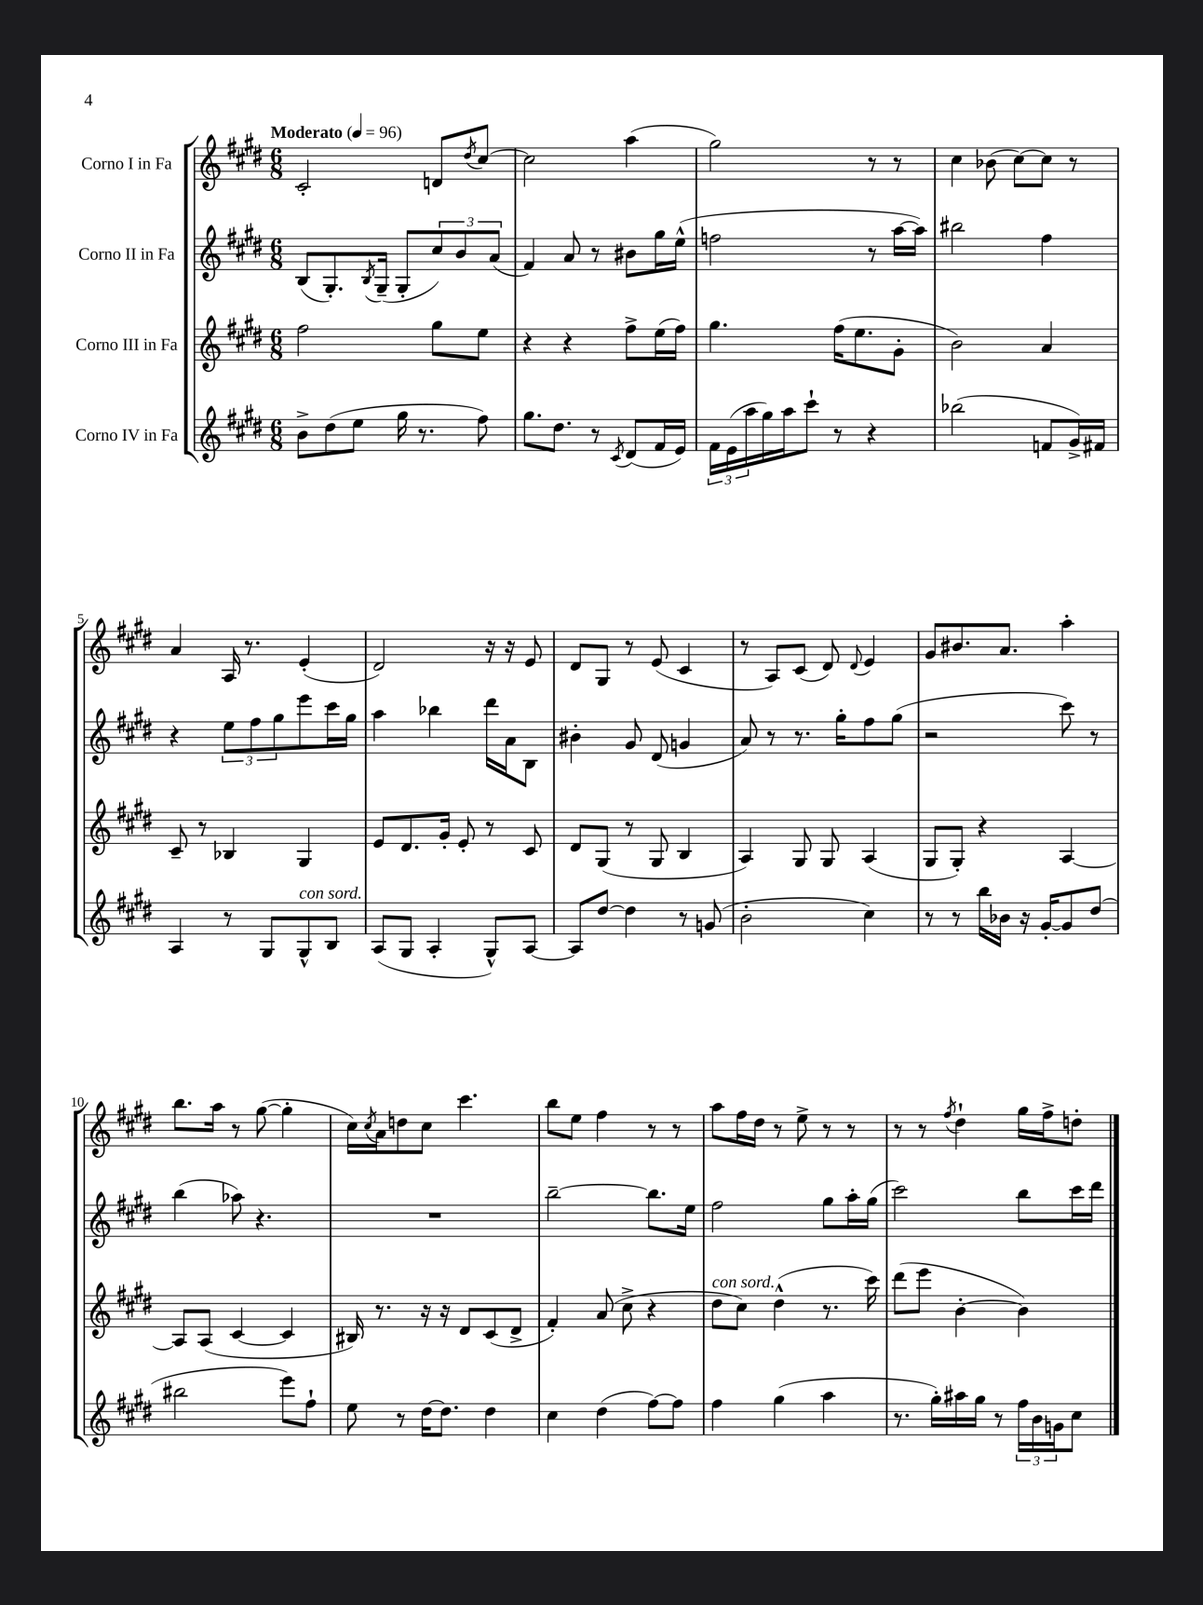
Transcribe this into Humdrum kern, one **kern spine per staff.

**kern	**kern	**kern	**kern
*staff4	*staff3	*staff2	*staff1
*clefG2	*clefG2	*clefG2	*clefG2
*k[f#c#g#d#]	*k[f#c#g#d#]	*k[f#c#g#d#]	*k[f#c#g#d#]
*M6/8	*M6/8	*M6/8	*M6/8
*MM96	*MM96	*MM96	*MM96
8b^\L	2ff#\	(8B/L	2c#'/
(8dd#\	.	8.G#'/)	.
8ee\J	.	.	.
.	.	8qB/	.
.	.	(16G#~/Jk	.
16gg#\	.	8G#'/L	.
8.r	.	.	.
.	8gg#\L	12cc#/)	8d/L
.	.	12b/	.
.	.	.	8qdd#/
8ff#\)	8ee\J	.	[8cc#/J
.	.	(12a/J	.
=	=	=	=
8.gg#\L	4r	4f#/)	2cc#\]
8.dd#\J	.	.	.
.	4r	8a/	.
8r	.	8r	.
8qc#/	.	.	.
(8d#/L	8ff#^\L	8b#\L	(4aa\
16f#/L	(16ee\L	16gg#\L	.
16e/JJ)	16ff#\JJ)	(16ee^^\JJ	.
=	=	=	=
24f#\LL	4.gg#\	2ff\	2gg#\)
(24e\	.	.	.
24aa\	.	.	.
16gg#\)	.	.	.
16aa\J	.	.	.
8ccc#`\J	.	.	.
8r	(16ff#\LK	.	.
.	8.ee\	.	.
4r	.	8r	8r
.	8g#'\J	[16aa\LL	8r
.	.	16aa\]JJ)	.
=	=	=	=
(2bb-\	2b\)	2bb#\	4cc#\
.	.	.	(8b-\
.	.	.	[8cc#\L)
8f/L	4a/	4ff#\	8cc#\]J
16g#^/L)	.	.	8r
16f#/JJ	.	.	.
=	=	=	=
4A/	8c#~/	4r	4a/
.	8r	.	.
8r	4B-/	12ee\L	16A/
.	.	.	8.r
.	.	12ff#\	.
8G#/L	.	.	.
.	.	12gg#\	.
8G#^^/	4G#/	8eee\	(4e'/
8B/J	.	16ccc#\L	.
.	.	16gg#\JJ	.
=	=	=	=
(8A/L	8e/L	4aa\	2d#/)
8G#/J	8.d#/	.	.
4A'/	.	4bb-\	.
.	16g#'/Jk	.	.
.	8e'/	.	.
8G#^^/L)	8r	16ddd#\LL	16r
.	.	16a\J	16r
[8A/J	8c#/	8B\J	8e/
=	=	=	=
8A/]L	8d#/L	4b#'\	8d#/L
[8dd#/J	(8G#/J	.	8G#/J
4dd#\]	8r	8g#/	8r
.	8G#/	(8d#/	(8e/
8r	4B/	4g/	4c#/
(8g/	.	.	.
=	=	=	=
2b'\	4A/)	8a/)	8r
.	.	8r	8A/L)
.	8G#/	8.r	(8c#/J
.	8G#/	.	8d#/)
.	.	16gg#'\LK	.
.	.	.	8qqd#/
4cc#\)	(4A/	8ff#\	4e/
.	.	(8gg#\J	.
=	=	=	=
8r	8G#/L	2r	8g#/L
8r	8G#'/J)	.	8.b#/
16bb\LL	4r	.	.
16b-\JJ	.	.	8.a/J
16r	.	.	.
[16g#'/LK	.	.	.
8g#/]	[4A/	8ccc#\)	4aa'\
(8dd#/J	.	8r	.
=	=	=	=
2bb#\	8A/]L	(4bb\	8.bb\L
.	(8A/J	.	.
.	.	.	16aa\Jk
.	[4c#/	8aa-\)	8r
.	.	4.r	([8gg#\
8eee\L)	4c#/]	.	4gg#'\]
8ff#`\J	.	.	.
=	=	=	=
8ee\	16B#/)	2.r	16cc#\LL)
.	.	.	8qcc#/
.	8.r	.	16a\J
8r	.	.	8dd\
[16dd#\LK	16r	.	8cc#\J
8.dd#\]J	16r	.	.
.	8d#/L	.	4.ccc#\
4dd#\	(8c#/	.	.
.	8d#^/J	.	.
=	=	=	=
4cc#\	4f#'/)	[2bb~\	8bb\L
.	.	.	8ee\J
(4dd#\	(8a/	.	4ff#\
.	8cc#^\	.	.
[8ff#\L)	4r	8.bb\]L	8r
8ff#\]J	.	.	8r
.	.	16ee\Jk	.
=	=	=	=
4ff#\	8dd#\L	2ff#\	8aa\L
.	8cc#\J)	.	16ff#\L
.	.	.	16dd#\JJ
(4gg#\	(4dd#^^\	.	8r
.	.	.	8ee^\
4aa\	8.r	8gg#\L	8r
.	.	16aa'\L	8r
.	16ccc#\)	(16gg#\JJ	.
=	=	=	=
8.r	(8ddd#\L	2ccc#\)	8r
.	8eee\J	.	8r
16gg#'\LL)	.	.	.
.	.	.	8qff#/
16aa#\	[4b'\	.	4dd#`\
16gg#\JJ	.	.	.
8r	.	.	.
24ff#\LL	4b\])	8bb\L	16gg#\LL
24b\	.	.	.
.	.	.	16ff#^\J
24g\J	.	.	.
8cc#\J	.	16ccc#\L	8dd'\J
.	.	16ddd#\JJ	.
==	==	==	==
*-	*-	*-	*-
